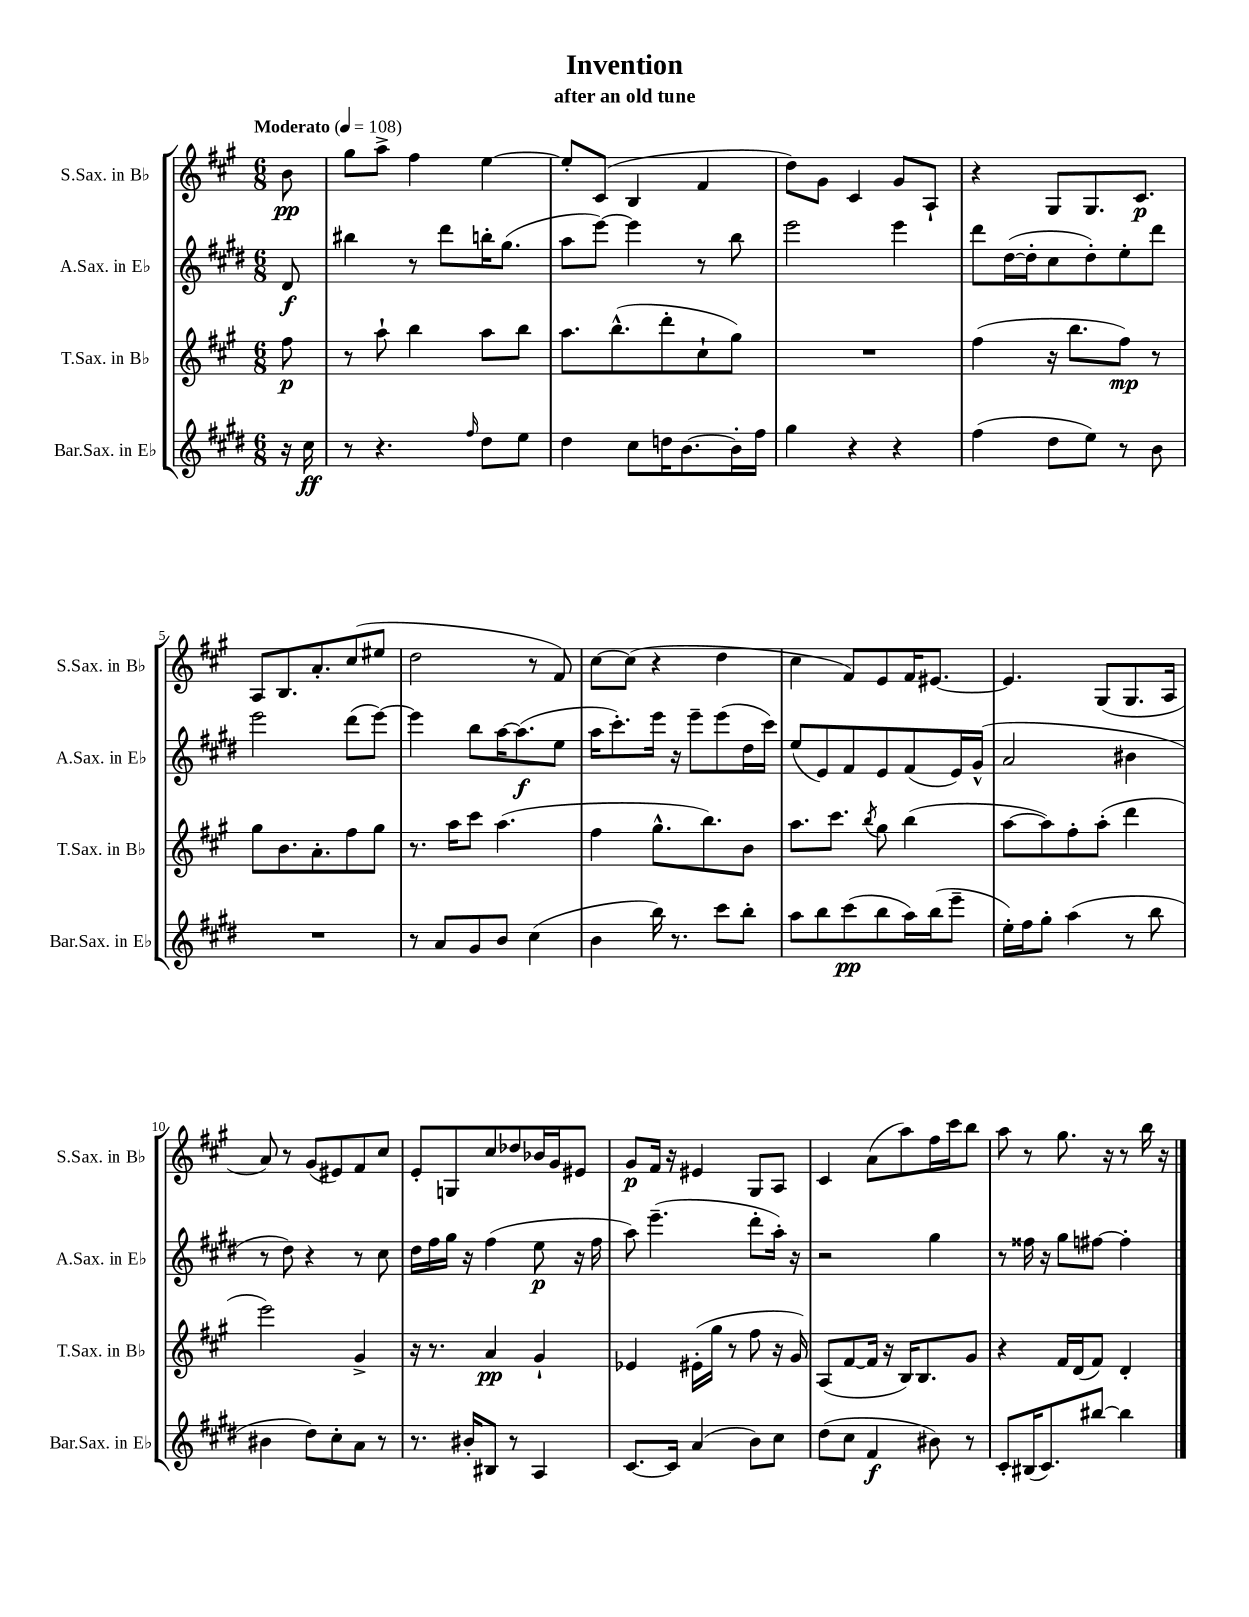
\header { title = "Invention" subtitle = "after an old tune" }
<<
\new StaffGroup <<
\new Staff = "s0" \with { instrumentName = "S.Sax. in Bb" shortInstrumentName = "S.Sax. in Bb" } {
    \clef treble \key a \major \numericTimeSignature \time 6/8 \partial 8 \tempo "Moderato" 4 = 108
    \autoBeamOff b'8\pp |
    gis''8[ a''8]-> fis''4 e''4~ |
    e''8[-. cis'8]( b4 fis'4 |
    d''8[) gis'8] cis'4 gis'8[ a8]-! |
    r4 gis8[ gis8. cis'8.]\p |
    a8[ b8. a'8.-. cis''8( eis''8] |
    d''2 r8 fis'8) |
    cis''8[~ cis''8]( r4 d''4 |
    cis''4 fis'8[) e'8 fis'16 eis'8.]~ |
    eis'4. gis8[( gis8. a16] |
    a'8) r8 gis'8[( eis'8) fis'8 cis''8] |
    e'8[-. g8 cis''8 des''8 bes'16 gis'16 eis'8] |
    gis'8[\p fis'16] r16 eis'4 gis8[ a8] |
    cis'4 a'8[( a''8) fis''16 cis'''16 b''8] |
    a''8 r8 gis''8. r16 r8 b''16 r16 \bar "|." |
}
\new Staff = "s1" \with { instrumentName = "A.Sax. in Eb" shortInstrumentName = "A.Sax. in Eb" } {
    \clef treble \key e \major \numericTimeSignature \time 6/8 \partial 8
    \autoBeamOff dis'8\f |
    bis''4 r8 dis'''8[ b''16-. gis''8.]( |
    a''8[ e'''8]~) e'''4 r8 b''8 |
    e'''2 e'''4 |
    dis'''8[ dis''16~( dis''16-. cis''8 dis''8-.) e''8-. dis'''8] |
    e'''2 dis'''8[( e'''8]~) |
    e'''4 b''8[ a''16~ a''8.\f( e''8] |
    a''16[ cis'''8.-.) e'''16] r16 e'''8[-- e'''8( dis''16 cis'''16]) |
    e''8[( e'8) fis'8 e'8 fis'8( e'16) gis'16]-^( |
    a'2 bis'4 |
    r8 dis''8) r4 r8 cis''8 |
    dis''16[ fis''16 gis''16] r16 fis''4( e''8\p r16 fis''16 |
    a''8) e'''4.--( dis'''8[-. a''16]-.) r16 |
    r2 gis''4 |
    r8 fisis''16 r16 gis''8[ fis''8]~ fis''4-. \bar "|." |
}
\new Staff = "s2" \with { instrumentName = "T.Sax. in Bb" shortInstrumentName = "T.Sax. in Bb" } {
    \clef treble \key a \major \numericTimeSignature \time 6/8 \partial 8
    \autoBeamOff fis''8\p |
    r8 a''8-! b''4 a''8[ b''8] |
    a''8.[ b''8.-^( d'''8-. cis''8-! gis''8]) |
    R2. |
    fis''4( r16 b''8.[ fis''8]\mp) r8 |
    gis''8[ b'8. a'8.-. fis''8 gis''8] |
    r8. a''16[ cis'''8] a''4.( |
    fis''4 gis''8.[-^ b''8.) b'8] |
    a''8.[ cis'''8.] \acciaccatura { b''8 } gis''8 b''4( |
    a''8[~ a''8) fis''8-. a''8]-.( d'''4 |
    e'''2) gis'4-> |
    r16 r8. a'4\pp gis'4-! |
    ees'4 eis'16[-.( gis''16] r8 fis''8 r16 gis'16) |
    a8[( fis'8~ fis'16] r16 b16[) b8. gis'8] |
    r4 fis'16[ d'16( fis'8]) d'4-. \bar "|." |
}
\new Staff = "s3" \with { instrumentName = "Bar.Sax. in Eb" shortInstrumentName = "Bar.Sax. in Eb" } {
    \clef treble \key e \major \numericTimeSignature \time 6/8 \partial 8
    \autoBeamOff r16 cis''16\ff |
    r8 r4. \grace { fis''16 } dis''8[ e''8] |
    dis''4 cis''8[ d''16 b'8.~ b'16-. fis''16] |
    gis''4 r4 r4 |
    fis''4( dis''8[ e''8]) r8 b'8 |
    R2. |
    r8 a'8[ gis'8 b'8] cis''4( |
    b'4 b''16) r8. cis'''8[ b''8]-. |
    a''8[ b''8 cis'''8\pp( b''8 a''16) b''16( e'''8]-- |
    e''16[-.) fis''16 gis''8]-. a''4( r8 b''8 |
    bis'4 dis''8[) cis''8-. a'8] r8 |
    r8. bis'16[-. bis8] r8 a4 |
    cis'8.[~ cis'16] a'4( b'8[) cis''8] |
    dis''8[( cis''8] fis'4\f bis'8) r8 |
    cis'8[-. bis16( cis'8.) bis''8]~ bis''4 \bar "|." |
}
>>
>>
